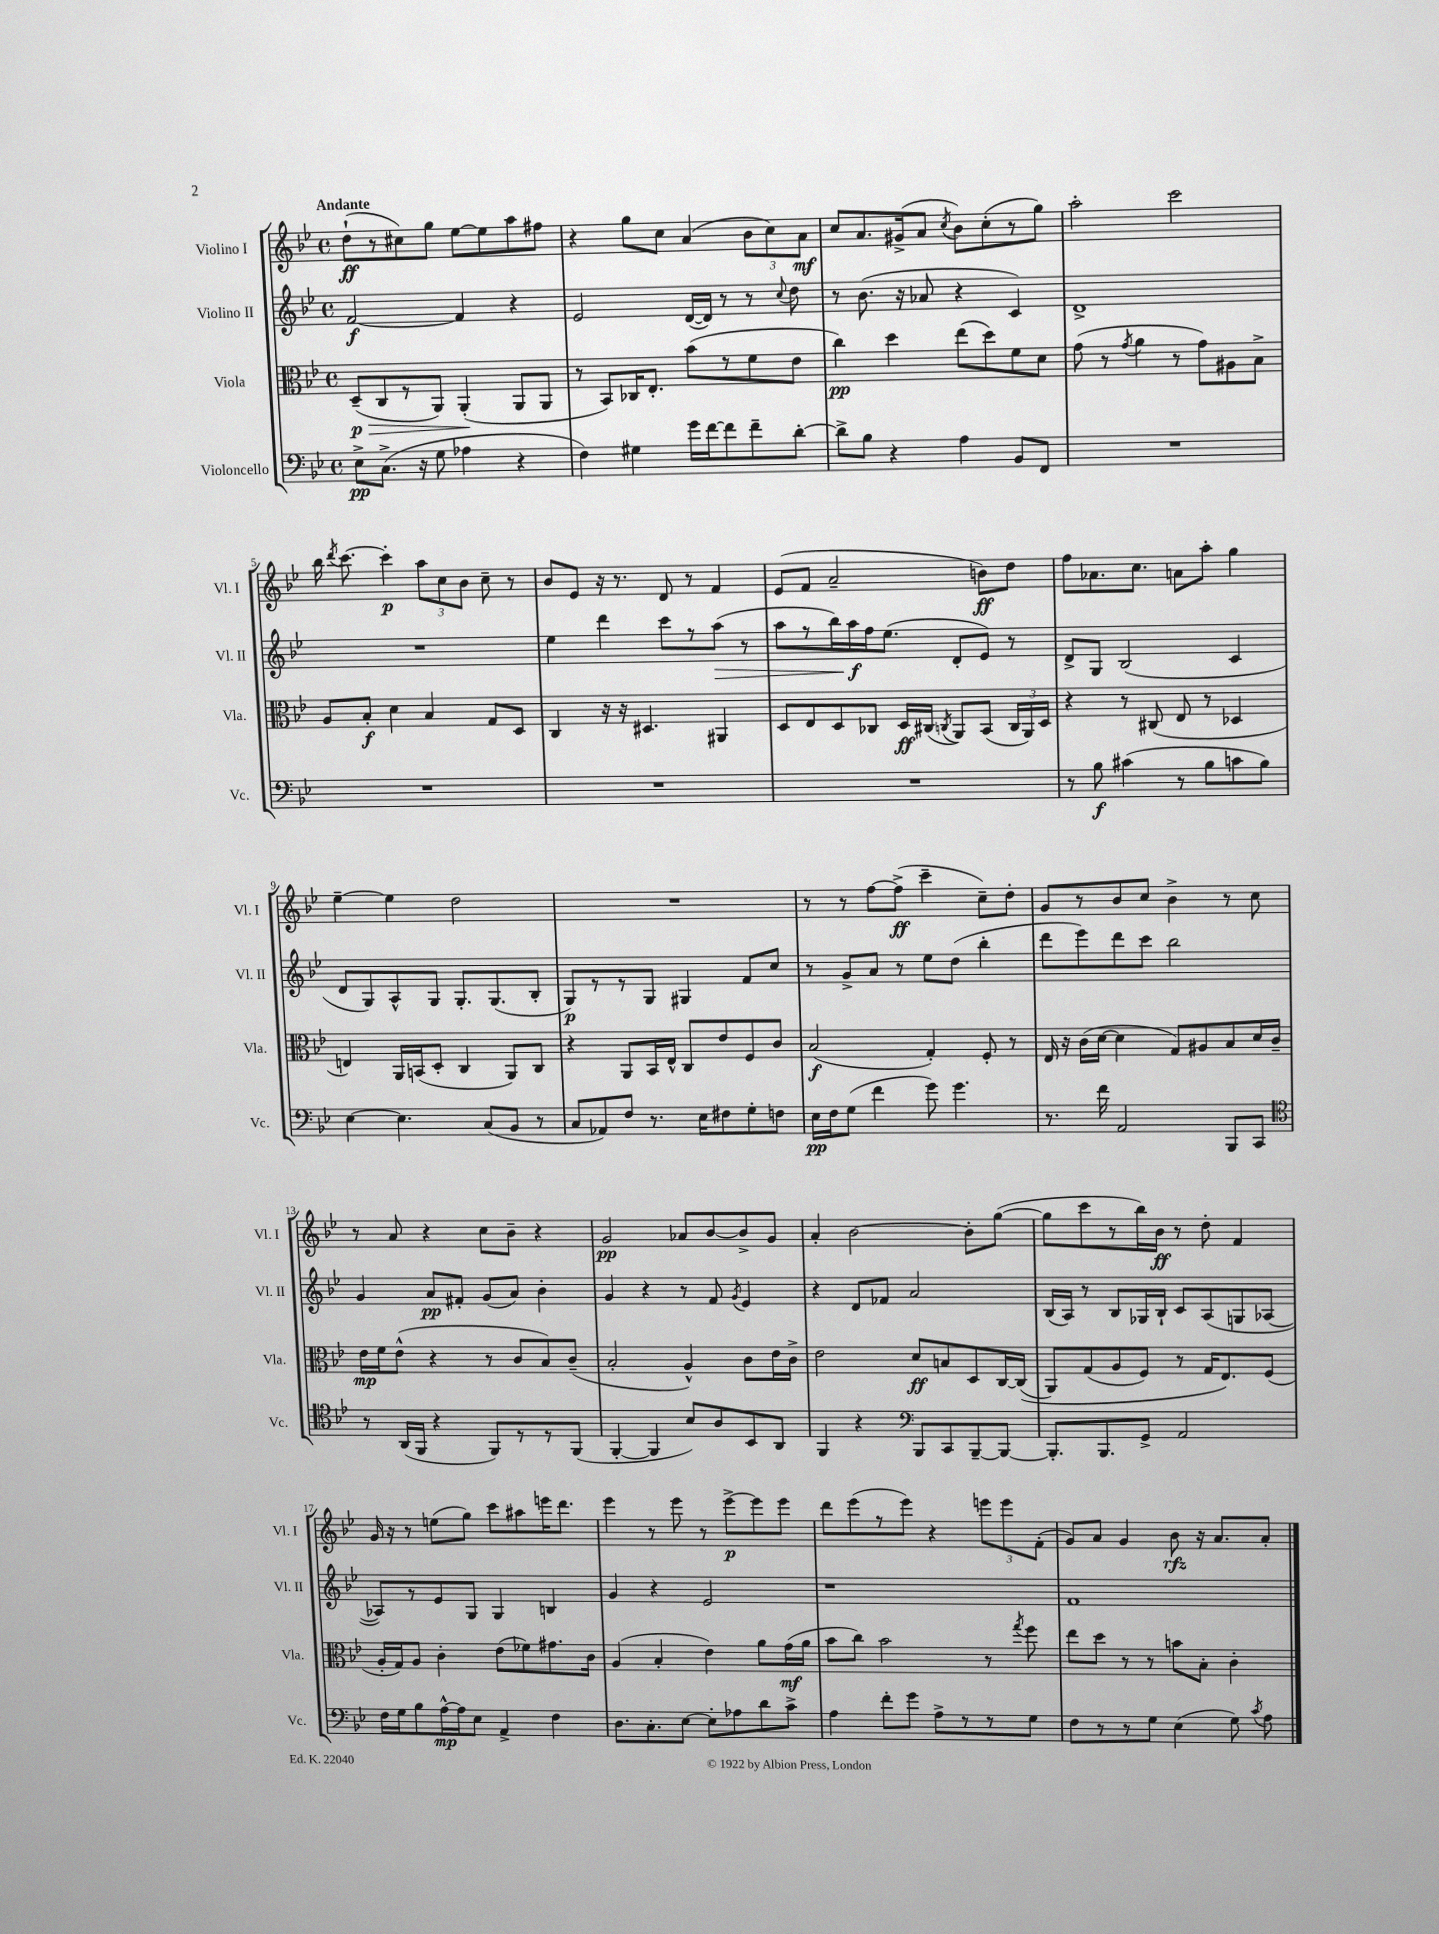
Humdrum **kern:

**kern	**kern	**kern	**kern
*staff4	*staff3	*staff2	*staff1
*clefF4	*clefC3	*clefG2	*clefG2
*k[b-e-]	*k[b-e-]	*k[b-e-]	*k[b-e-]
*M4/4	*M4/4	*M4/4	*M4/4
*met(c)	*met(c)	*met(c)	*met(c)
8E-^	(8D~	[2f	(8dd`
(8.C^	8C	.	8r
.	8r	.	8cc#)
16r	.	.	.
8G	8AA)	.	8gg
4A-	(4AA'	4f]	[8ee-
.	.	.	8ee-]
4r	8AA	4r	8aa
.	8AA	.	8ff#
=	=	=	=
4F)	8r	2e-	4r
.	8BB-)	.	.
4G#	16C-	.	8gg
.	8.E-'	.	.
.	.	.	8cc
16g	(8b-	([16d	(4a
[16f	.	16d])	.
8f]	8r	8r	.
8f~	8f	8r	12b-
.	.	.	12cc)
.	.	8qqcc	.
[8d'	8e-	8dd	.
.	.	.	12a
=	=	=	=
8d^]	4cc)	8r	8cc
8B-	.	(8.b-	8.a
4r	4dd	.	.
.	.	16r	(16g#^
.	.	8a-	8a
.	.	.	8qcc
4A	(8ee-	4r	8b-)
.	8dd)	.	(8cc'
8BB-	8f	4c)	8r
8FF	8d	.	8gg)
=	=	=	=
1r	(8g	1d^	2aa'
.	8r	.	.
.	8qg	.	.
.	4a	.	.
.	8r	.	2ccc
.	8g)	.	.
.	8A#	.	.
.	8B-^	.	.
=	=	=	=
1r	8A	1r	16bb-
.	.	.	8qddd
.	.	.	[8.ccc
.	8B-'	.	.
.	4d	.	4ccc']
.	4B-	.	12aa
.	.	.	12cc
.	.	.	12b-
.	8G	.	8cc~
.	8D	.	8r
=	=	=	=
1r	4C	4ee-	8b-
.	.	.	8e-
.	16r	4ddd	16r
.	16r	.	8.r
.	4.D#	.	.
.	.	8ccc	8d
.	.	8r	8r
.	4AA#	(8aa	4f
.	.	8r	.
=	=	=	=
1r	8D	8aa	(8e-
.	8E-	8r	8f
.	8D	16bb-)	2a~
.	.	16aa	.
.	8C-	16ff	.
.	.	(8.ee-	.
.	16D	.	.
.	(16C#	.	.
.	8qC	.	.
.	8AA)	8d'	.
.	(8BB-	8e-)	8b)
.	24C	8r	8dd
.	24AA)	.	.
.	24D	.	.
=	=	=	=
8r	4r	8d^	8ff
8B-	.	8G	8.a-
(4c#	8r	(2B-	.
.	.	.	8.cc
.	(8C#	.	.
8r	8E-	.	8a
8B-	8r	.	8aa'
8c	4D-	4c	4gg
8B-)	.	.	.
=	=	=	=
[4E-	4E)	8d	[4ee-~
.	.	8G)	.
4.E-]	16AA	8A^^	4ee-]
.	(16BB	.	.
.	8D'	8G	.
.	4C	8.G'	2dd
(8C	.	.	.
.	.	(8.G	.
8BB-	8AA)	.	.
8r	8C	8B-'	.
=	=	=	=
8C	4r	8G)	1r
8AA-)	.	8r	.
8F	8AA	8r	.
8.r	16BB-	8G	.
.	16E-^^	.	.
.	8C	4G#	.
16E-	.	.	.
8F#	8e-	.	.
8G'	8F	8f	.
8F	8c	8cc	.
=	=	=	=
16E-	(2B-	8r	8r
16F	.	.	.
(8G	.	8g^	8r
4f	.	8a	[8ff
.	.	8r	(8ff^]
8g)	4G')	8ee-	4ccc~
4.g	.	(8dd	.
.	8F'	4bb-'	8cc~)
.	8r	.	8dd'
=	=	=	=
8.r	16E-	8ddd	8g
.	16r	.	.
.	(16c	8eee-)	8r
16f	[16d	.	.
2AA	4d]	8ddd	8b-
.	.	8ccc	8cc
.	8G)	2bb-	4b-^
.	8A#	.	.
8BBB-	8B-	.	8r
8CC	16d	.	8cc
.	16c~	.	.
=	=	=	=
*clefC4	*	*	*
8r	16e-	4g	8r
.	16f	.	.
(16AA	(8e-^^	.	8a
16FF	.	.	.
4r	4r	8a	4r
.	.	8f#'	.
8FF)	8r	(8g	8cc
8r	8c	8a)	8b-~
8r	8B-)	4b-'	4r
(8FF	(8c~	.	.
=	=	=	=
[4FF'	2B-'	4g	2g
4FF]	.	4r	.
8B-)	4A^^)	8r	8a-
8A	.	8f	[8b-
.	.	8qg	.
8BB-	8c	4e-	8b-^]
8AA	16e-	.	8g
.	16c^	.	.
=	=	=	=
4FF	2e-	4r	4a'
4r	.	8d	[2b-
.	.	8f-	.
*clefF4	*	*	*
8BBB-	8d	2a	.
8CC	8B	.	.
[8BBB-~	8D	.	8b-']
8BBB-_	[16C	.	([8gg
.	&((16C]	.	.
=	=	=	=
8.BBB-']	8AA)	(16B-	8gg]
.	.	16A)	.
.	(8G	8r	8ccc
8.BBB-	.	.	.
.	8A	8B-	8r
8GG^	8F)	16G-	16bb-)
.	.	16B-`	16b-
2AA	8r	8c	8r
.	16G	(8A	8dd'
.	8.E-&)	.	.
.	.	8G	4f
.	(8F	[8A-	.
=	=	=	=
16F	16A'	8A-])	16g
16G	16G)	.	16r
8B-	8A	8r	8r
[16A^^	4c'	8e-	(8ee
16A]	.	.	.
8E-	.	8G	8gg)
4AA^	(8e-	4G	8ccc
.	8f-)	.	8aa#
4F	8.g#	4B	16eee
.	.	.	8.ddd
.	16c	.	.
=	=	=	=
8.D	(4A	4g	4eee-
8.C'	.	.	.
.	4B-'	4r	8r
[8E-	.	.	8eee-
8E-']	4e-)	2e-	8r
8A-	.	.	[8eee-^
8d	8a	.	8eee-]
8c^	(16g	.	8eee-
.	16a	.	.
=	=	=	=
4A	8b-	1r	8ddd
.	8cc)	.	(8eee-
8f'	2b-	.	8r
8g	.	.	8eee-)
8A^	.	.	4r
8r	.	.	.
8r	8r	.	12eee
.	.	.	12eee
.	8qgg	.	.
8G	8ff	.	.
.	.	.	(12f'
=	=	=	=
8F	8ee-	1f	8g)
8r	8dd	.	8a
8r	8r	.	4g
8G	8r	.	.
(4E-	8b	.	8b-
.	8B-'	.	16r
.	.	.	8.a
8G)	4c'	.	.
8qc	.	.	.
8A	.	.	8a'
==	==	==	==
*-	*-	*-	*-
